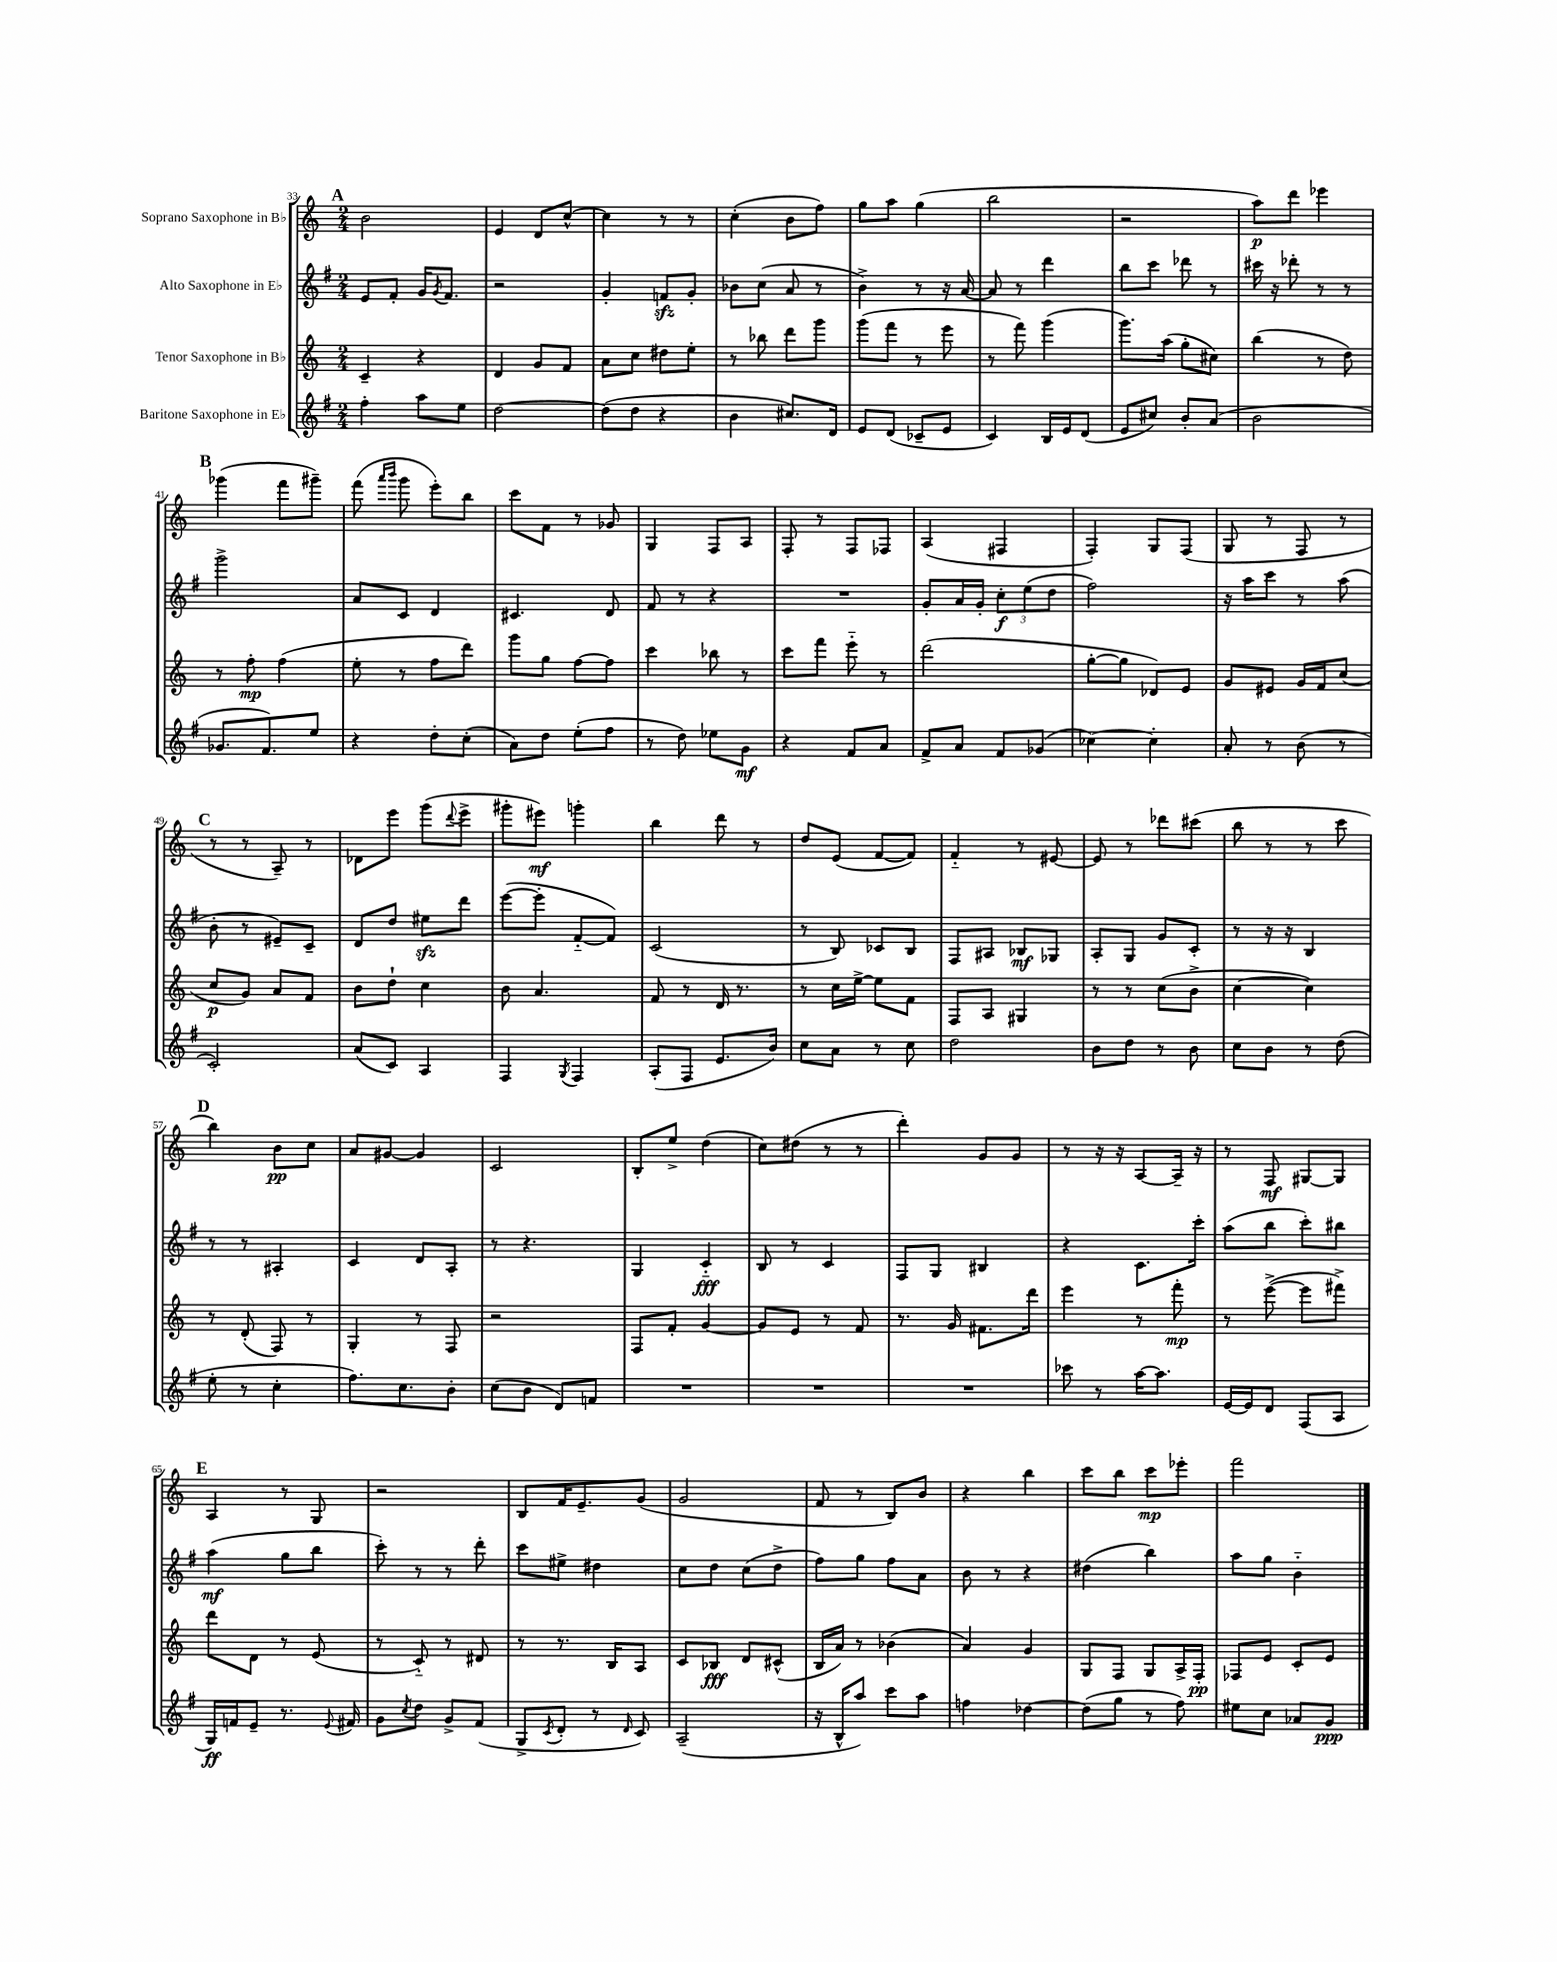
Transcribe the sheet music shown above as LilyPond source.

<<
\new StaffGroup <<
\new Staff = "s0" \with { instrumentName = "Soprano Saxophone in Bb" } {
    \clef treble \key c \major \numericTimeSignature \time 2/4
    \mark \markup { \bold "A" } b'2 |
    e'4 d'8 c''8~-^ |
    c''4 r8 r8 |
    c''4-.( b'8 f''8) |
    g''8 a''8 g''4( |
    b''2 |
    r2 |
    a''8\p) d'''8 ees'''4 |
    \mark \markup { \bold "B" } ges'''4( f'''8 gis'''8--) |
    f'''8( \grace { a'''16 b'''16 } g'''8 e'''8-.) b''8 |
    c'''8 f'8 r8 ges'8 |
    g4 f8 a8 |
    f8-. r8 f8 fes8 |
    a4( fis4 |
    f4-.) g8 f8( |
    g8 r8 f8 r8 |
    \mark \markup { \bold "C" } r8 r8 a8--) r8 |
    des'8 e'''8 g'''8( \appoggiatura { d'''8 } e'''8-> |
    gis'''8-. eis'''8\mf) g'''4-. |
    b''4 d'''8 r8 |
    d''8 e'8( f'8~ f'8) |
    f'4-_ r8 eis'8~ |
    eis'8 r8 des'''8 cis'''8( |
    b''8 r8 r8 c'''8 |
    \mark \markup { \bold "D" } b''4) b'8\pp c''8 |
    a'8 gis'8~ gis'4 |
    c'2 |
    b8-. e''8-> d''4( |
    c''8) dis''8( r8 r8 |
    d'''4-.) g'8 g'8 |
    r8 r16 r16 a8~ a16-- r16 |
    r8 f8\mf gis8~ gis8 |
    \mark \markup { \bold "E" } a4 r8 g8 |
    r2 |
    b8 f'16 e'8.-- g'8( |
    g'2 |
    f'8 r8 b8) b'8 |
    r4 b''4 |
    c'''8 b''8 c'''8\mp ees'''8-. |
    f'''2 \bar "|." |
}
\new Staff = "s1" \with { instrumentName = "Alto Saxophone in Eb" } {
    \clef treble \key g \major \numericTimeSignature \time 2/4
    \mark \markup { \bold "A" } e'8 fis'8-. g'16 \acciaccatura { g'8 } fis'8. |
    r2 |
    g'4-. f'8\sfz g'8-. |
    bes'8 c''8( a'8 r8 |
    b'4->) r8 r16 a'16~ |
    a'8 r8 d'''4 |
    b''8 c'''8 des'''8 r8 |
    cis'''16 r16 des'''8-. r8 r8 |
    \mark \markup { \bold "B" } g'''2-> |
    a'8 c'8 d'4 |
    cis'4. d'8 |
    fis'8 r8 r4 |
    R2 |
    g'8-. a'16 g'16-. \tuplet 3/2 { c''8-.\f e''8( d''8 } |
    fis''2) |
    r16 a''16 c'''8 r8 a''8( |
    \mark \markup { \bold "C" } b'8-. r8 eis'8--) c'8-- |
    d'8 d''8 eis''8\sfz d'''8 |
    e'''8~( e'''8-. fis'8~-_ fis'8) |
    c'2( |
    r8 b8) ces'8 b8 |
    fis8 ais8 bes8\mf ges8 |
    a8-. g8 g'8 c'8-. |
    r8 r16 r16 b4 |
    \mark \markup { \bold "D" } r8 r8 ais4-. |
    c'4 d'8 a8-. |
    r8 r4. |
    g4 c'4-_\fff |
    b8 r8 c'4 |
    fis8 g8 bis4 |
    r4 c'8. c'''16-. |
    a''8( b''8 c'''8-.) bis''8 |
    \mark \markup { \bold "E" } a''4\mf( g''8 b''8 |
    c'''8-.) r8 r8 d'''8-. |
    c'''8 eis''8-> dis''4 |
    c''8 d''8 c''8( d''8-> |
    fis''8) g''8 fis''8 a'8 |
    b'8 r8 r4 |
    dis''4( b''4) |
    a''8 g''8 b'4-_ \bar "|." |
}
\new Staff = "s2" \with { instrumentName = "Tenor Saxophone in Bb" } {
    \clef treble \key c \major \numericTimeSignature \time 2/4
    \mark \markup { \bold "A" } c'4-- r4 |
    d'4 g'8 f'8 |
    a'8 c''8 dis''8 e''8-. |
    r8 bes''8 d'''8 g'''8 |
    g'''8( f'''8 r8 e'''8 |
    r8 f'''8) g'''4( |
    g'''8.) a''16( g''8-. cis''8) |
    b''4( r8 d''8) |
    \mark \markup { \bold "B" } r8 f''8-.\mp f''4( |
    e''8-. r8 f''8 d'''8) |
    g'''8 g''8 f''8~ f''8 |
    c'''4 bes''8 r8 |
    c'''8 f'''8 e'''8-_ r8 |
    d'''2( |
    g''8~-. g''8 des'8) e'8 |
    g'8 eis'8 g'16 f'16 c''8( |
    \mark \markup { \bold "C" } c''8\p g'8) a'8 f'8 |
    b'8 d''8-! c''4 |
    b'8 a'4. |
    f'8 r8 d'16 r8. |
    r8 c''16 e''16~-> e''8 f'8 |
    f8 a8 gis4 |
    r8 r8 c''8( b'8-> |
    c''4~ c''4) |
    \mark \markup { \bold "D" } r8 d'8-.( f8) r8 |
    g4-. r8 f8 |
    r2 |
    f8 f'8-. g'4~ |
    g'8 e'8 r8 f'8 |
    r8. g'16 fis'8. d'''16 |
    e'''4 r8 f'''8-.\mp |
    r8 e'''8~->( e'''8 fis'''8->) |
    \mark \markup { \bold "E" } d'''8 d'8 r8 e'8( |
    r8 c'8-_) r8 dis'8 |
    r8 r8. b16 a8 |
    c'8 bes8\fff d'8 cis'8-^( |
    b16 a'16) r8 bes'4( |
    a'4) g'4 |
    g8 f8 g8 a16-> f16-.\pp |
    fes8 e'8 c'8-. e'8 \bar "|." |
}
\new Staff = "s3" \with { instrumentName = "Baritone Saxophone in Eb" } {
    \clef treble \key g \major \numericTimeSignature \time 2/4
    \mark \markup { \bold "A" } fis''4-. a''8 e''8 |
    d''2~ |
    d''8( d''8 r4 |
    b'4 cis''8.) d'16 |
    e'8 d'8( ces'8-- e'8 |
    c'4) b16 e'16 d'8( |
    e'8 cis''8) b'8-. a'8( |
    b'2 |
    \mark \markup { \bold "B" } ges'8. fis'8.) e''8 |
    r4 d''8-. c''8-.( |
    a'8) d''8 e''8-.( fis''8 |
    r8 d''8) ees''8 g'8\mf |
    r4 fis'8 a'8 |
    fis'8-> a'8 fis'8 ges'8( |
    ces''4~) ces''4-. |
    a'8-. r8 b'8( r8 |
    \mark \markup { \bold "C" } c'2-.) |
    a'8( c'8) a4 |
    fis4 \acciaccatura { g8 } fis4 |
    a8-.( fis8 e'8. b'16) |
    c''8 a'8 r8 c''8 |
    d''2 |
    b'8 d''8 r8 b'8 |
    c''8 b'8 r8 d''8( |
    \mark \markup { \bold "D" } e''8-. r8 c''4-. |
    fis''8.) c''8. b'8-. |
    c''8( b'8 d'8) f'8 |
    R2 |
    R2 |
    R2 |
    ces'''8 r8 a''16~ a''8. |
    e'16~ e'16 d'8 fis8( a8 |
    \mark \markup { \bold "E" } g16\ff) f'16 e'8-- r8. \appoggiatura { e'8 } fis'16 |
    g'8 \acciaccatura { c''8 } d''8 g'8-> fis'8( |
    g8-> \acciaccatura { c'8 } d'8-. r8 \grace { d'16 } c'8) |
    a2--( |
    r16 b16-^ a''8) c'''8 a''8 |
    f''4 des''4~ |
    des''8( g''8 r8 fis''8) |
    eis''8 c''8 aes'8 g'8\ppp \bar "|." |
}
>>
>>
\layout { \context { \Score currentBarNumber = #33 } }
